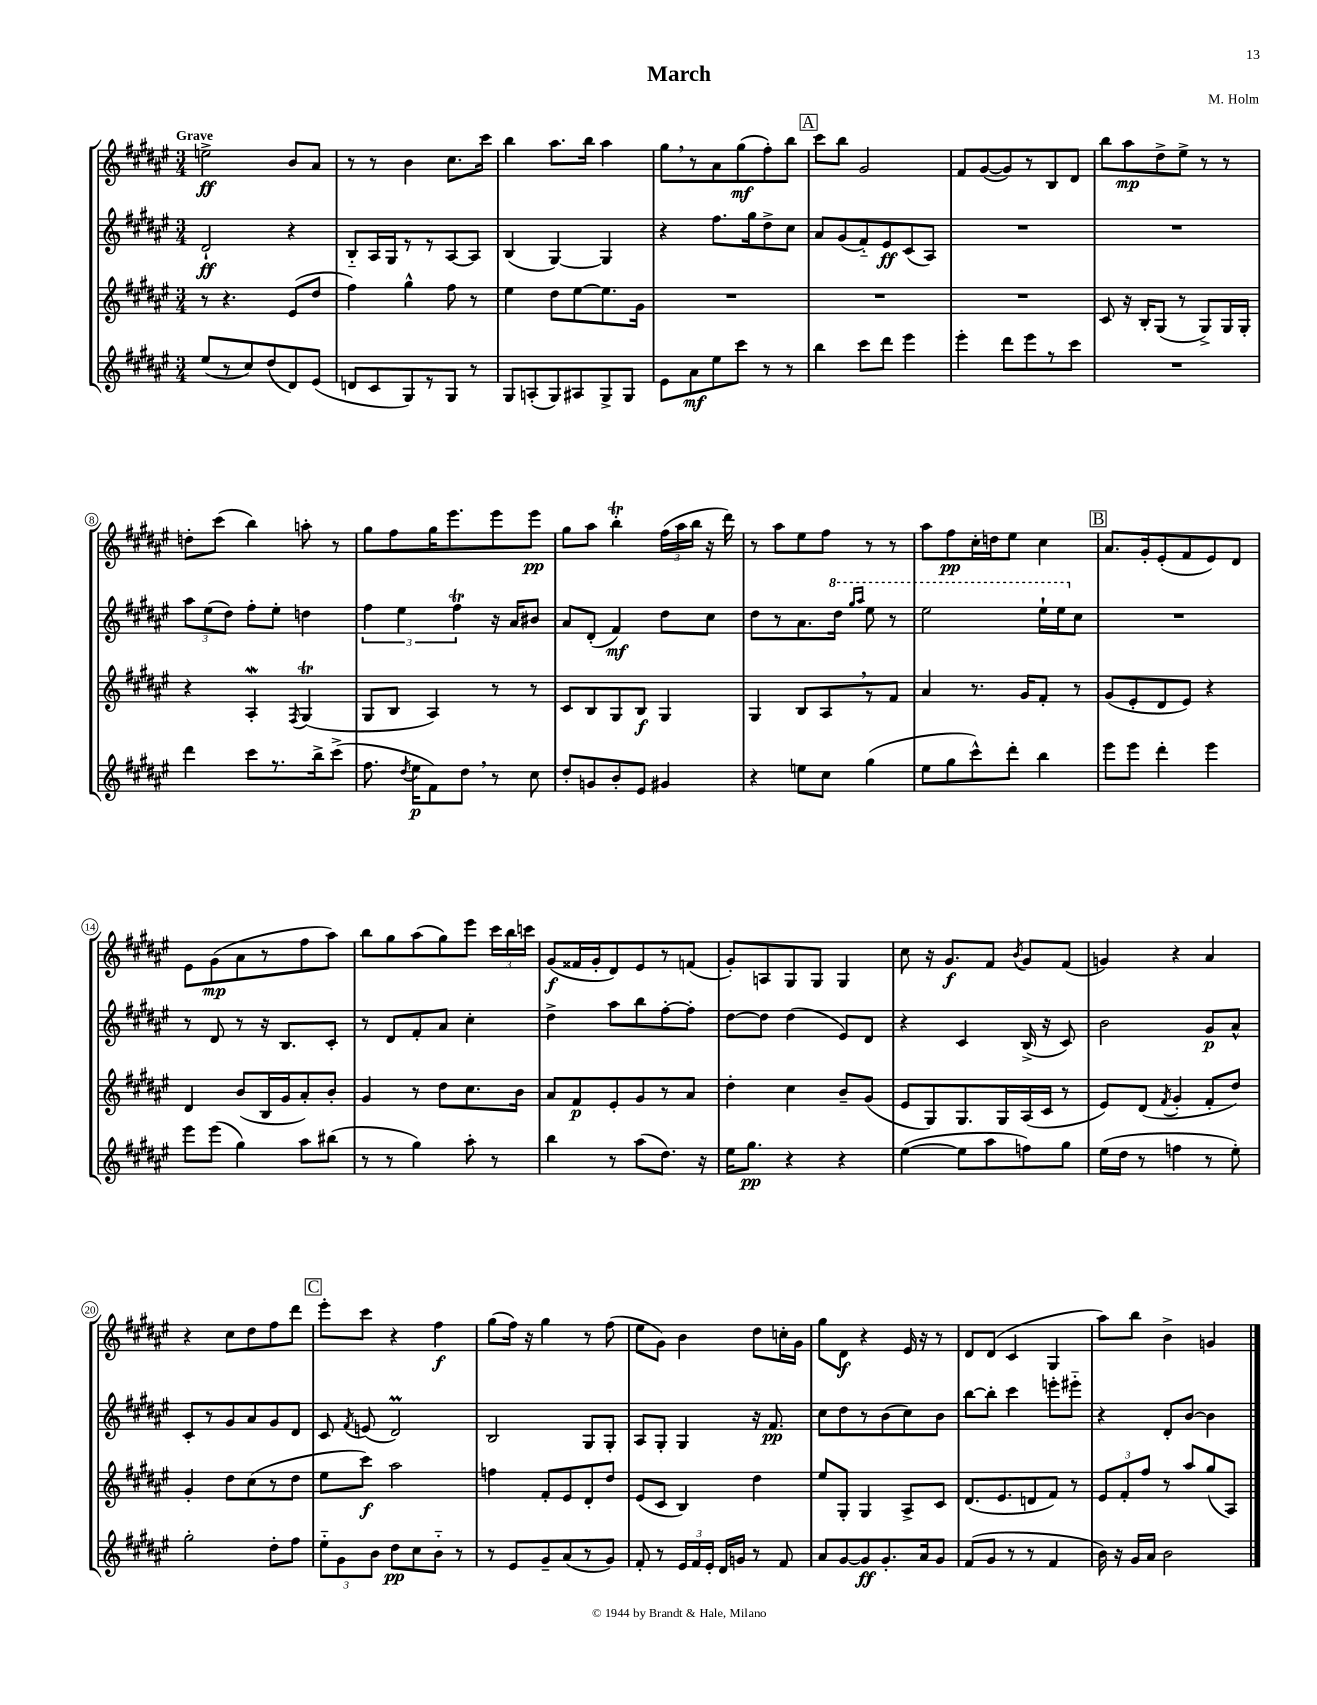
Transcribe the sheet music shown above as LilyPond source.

\header { title = "March" composer = "M. Holm" }
<<
\new StaffGroup <<
\new Staff = "s0" {
    \clef treble \key fis \major \numericTimeSignature \time 3/4 \tempo "Grave"
    \autoBeamOff e''2->\ff b'8[ ais'8] |
    r8 r8 b'4 cis''8.[ cis'''16] |
    b''4 ais''8.[ b''16] ais''4 |
    gis''8[ \breathe r8 ais'8 gis''8\mf( fis''8-.) b''8] |
    \mark \markup { \box "A" } cis'''8[ b''8] gis'2 |
    fis'8[ gis'8~( gis'8) r8 b8 dis'8] |
    b''8[ ais''8\mp dis''8-> eis''8]-> r8 r8 |
    d''8[-. cis'''8]( b''4) a''8-. r8 |
    gis''8[ fis''8 gis''16 eis'''8. eis'''8 eis'''8]\pp |
    gis''8[ ais''8] b''4-.\trill \tuplet 3/2 { fis''16[( ais''16 b''16] } r16 dis'''16) |
    r8 ais''8[ eis''8 fis''8] r8 r8 |
    ais''8[ fis''8\pp cis''16-. d''16 eis''8] cis''4 |
    \mark \markup { \box "B" } ais'8.[ gis'16-. eis'8-.( fis'8 eis'8) dis'8] |
    eis'8[ gis'8\mp( ais'8 r8 fis''8 ais''8]) |
    b''8[ gis''8 ais''8( gis''8) eis'''8] \tuplet 3/2 { cis'''16[ b''16 c'''16] } |
    gis'8[\f( fisis'16 gis'16-. dis'8) eis'8 r8 f'8]( |
    gis'8[-.) a8 gis8 gis8] gis4 |
    cis''8 r16 gis'8.[\f fis'8] \acciaccatura { b'8 } gis'8[ fis'8]( |
    g'4) r4 ais'4 |
    r4 cis''8[ dis''8 fis''8 dis'''8] |
    \mark \markup { \box "C" } eis'''8[-. cis'''8] r4 fis''4\f |
    gis''8[( fis''16]) r16 gis''4 r8 fis''8( |
    eis''8[ gis'8]) b'4 dis''8[ c''16-. gis'16] |
    gis''8[ dis'8]\f r4 eis'16 r16 r8 |
    dis'8[ dis'8]( cis'4 gis4 |
    ais''8[) b''8] b'4-> g'4 \bar "|." |
}
\new Staff = "s1" {
    \clef treble \key fis \major \numericTimeSignature \time 3/4
    \autoBeamOff dis'2-!\ff r4 |
    b8[-_ ais16 gis16 r8 r8 ais8~ ais8] |
    b4( gis4~) gis4 |
    r4 fis''8.[ gis''16 dis''8-> cis''8] |
    \mark \markup { \box "A" } ais'8[ gis'8( fis'8-_) eis'8\ff cis'8( ais8]) |
    R2. |
    R2. |
    \tuplet 3/2 { ais''8[ eis''8( dis''8]) } fis''8[-. eis''8]-. d''4 |
    \tuplet 3/2 { fis''4 eis''4 fis''4\trill } r16 ais'16[ bis'8] |
    ais'8[ dis'8]-.( fis'4\mf) dis''8[ cis''8] |
    dis''8[ r8 ais'8. \ottava #1 dis'''16] \grace { gis'''16[ ais'''16] } eis'''8 r8 |
    eis'''2 eis'''16[-! eis'''16 \ottava #0 cis''8] |
    \mark \markup { \box "B" } R2. |
    r8 dis'8 r8 r16 b8.[ cis'8]-. |
    r8 dis'8[ fis'8-. ais'8] cis''4-. |
    dis''4-> ais''8[ b''8 fis''8~-. fis''8]-. |
    dis''8[~ dis''8] dis''4( eis'8[) dis'8] |
    r4 cis'4 b16->( r16 cis'8) |
    b'2 gis'8[\p ais'8]-^ |
    cis'8[-. r8 gis'8 ais'8 gis'8 dis'8] |
    \mark \markup { \box "C" } cis'8 \acciaccatura { fis'8 } e'8( dis'2\prall) |
    b2 gis8[ gis8]-. |
    ais8[ gis8]-. gis4 r16 fis'8.\pp |
    cis''8[ dis''8 r8 b'8( cis''8) b'8] |
    b''8[~ b''8]-. cis'''4 e'''8[-. eis'''8]-_ |
    r4 dis'8[-. b'8]~ b'4 \bar "|." |
}
\new Staff = "s2" {
    \clef treble \key fis \major \numericTimeSignature \time 3/4
    \autoBeamOff r8 r4. eis'8[( dis''8] |
    fis''4) gis''4-^ fis''8 r8 |
    eis''4 dis''8[ eis''8~ eis''8. gis'16] |
    R2. |
    \mark \markup { \box "A" } R2. |
    R2. |
    cis'8 r16 b16[-. gis8]( r8 gis8[->) gis16 gis16]-. |
    r4 ais4-.\mordent \acciaccatura { fis8 } gis4\trill( |
    gis8[ b8] ais4) r8 r8 |
    cis'8[ b8 gis8 b8]\f gis4 |
    gis4 b8[ ais8 \breathe r8 fis'8] |
    ais'4 r8. gis'16[ fis'8]-. r8 |
    \mark \markup { \box "B" } gis'8[( eis'8-. dis'8 eis'8]) r4 |
    dis'4 b'8[( b16 gis'16 ais'8-.) b'8]-. |
    gis'4 r8 dis''8[ cis''8. b'16] |
    ais'8[ fis'8\p eis'8-. gis'8 r8 ais'8] |
    dis''4-. cis''4 b'8[-- gis'8]( |
    eis'8[ gis8) gis8. gis16 ais16( cis'16] r8 |
    eis'8[) dis'8]( \acciaccatura { fis'8 } gis'4-. fis'8[-. dis''8]) |
    gis'4-. dis''8[ cis''8( r8 dis''8] |
    \mark \markup { \box "C" } eis''8[ cis'''8]\f) ais''2 |
    f''4 fis'8[-. eis'8 dis'8-. dis''8] |
    eis'8[( cis'8] b4) dis''4 |
    eis''8[ gis8]-. gis4 ais8[-> cis'8] |
    dis'8.[( eis'8. d'8 fis'8]) r8 |
    \tuplet 3/2 { eis'8[ fis'8-. fis''8] } r8 ais''8[ gis''8( ais8]) \bar "|." |
}
\new Staff = "s3" {
    \clef treble \key fis \major \numericTimeSignature \time 3/4
    \autoBeamOff eis''8[( r8 cis''8) dis''8( dis'8) eis'8]( |
    d'8[ cis'8 gis8) r8 gis8] r8 |
    gis8[ a8-.( gis8) ais8 gis8-> gis8] |
    eis'8[ ais'8\mf eis''8 cis'''8] r8 r8 |
    \mark \markup { \box "A" } b''4 cis'''8[ dis'''8] eis'''4 |
    eis'''4-. dis'''8[ eis'''8 r8 cis'''8] |
    R2. |
    dis'''4 cis'''8[ r8. b''16-> cis'''8]->( |
    fis''8. \acciaccatura { dis''8 } eis''16[\p fis'8) dis''8] \breathe r8 cis''8 |
    dis''8[-. g'8 b'8-. eis'8] gis'4 |
    r4 e''8[ cis''8] gis''4( |
    eis''8[ gis''8 cis'''8-^) dis'''8]-. b''4 |
    \mark \markup { \box "B" } eis'''8[ eis'''8] dis'''4-. eis'''4 |
    eis'''8[ eis'''8]( gis''4) ais''8[ bis''8]( |
    r8 r8 gis''4) ais''8-. r8 |
    b''4 r8 ais''8[( dis''8.]) r16 |
    eis''16[ gis''8.]\pp r4 r4 |
    eis''4~( eis''8[ ais''8 f''8) gis''8] |
    eis''16[( dis''16] r8 f''4 r8 eis''8-.) |
    gis''2-. dis''8[-. fis''8] |
    \mark \markup { \box "C" } \tuplet 3/2 { eis''8[-_ gis'8 b'8] } dis''8[\pp cis''8 b'8]-_ r8 |
    r8 eis'8[ gis'8-- ais'8( r8 gis'8]) |
    fis'8-. r8 \tuplet 3/2 { eis'16[ fis'16 eis'16]-. } dis'16[ g'16] r8 fis'8 |
    ais'8[ gis'8~ gis'8\ff gis'8.-. ais'16 gis'8] |
    fis'8[( gis'8] r8 r8 fis'4 |
    b'16) r16 gis'16[ ais'16] b'2 \bar "|." |
}
>>
>>
\layout { \context { \Score \override BarNumber.stencil = #(make-stencil-circler 0.1 0.3 ly:text-interface::print) } }
